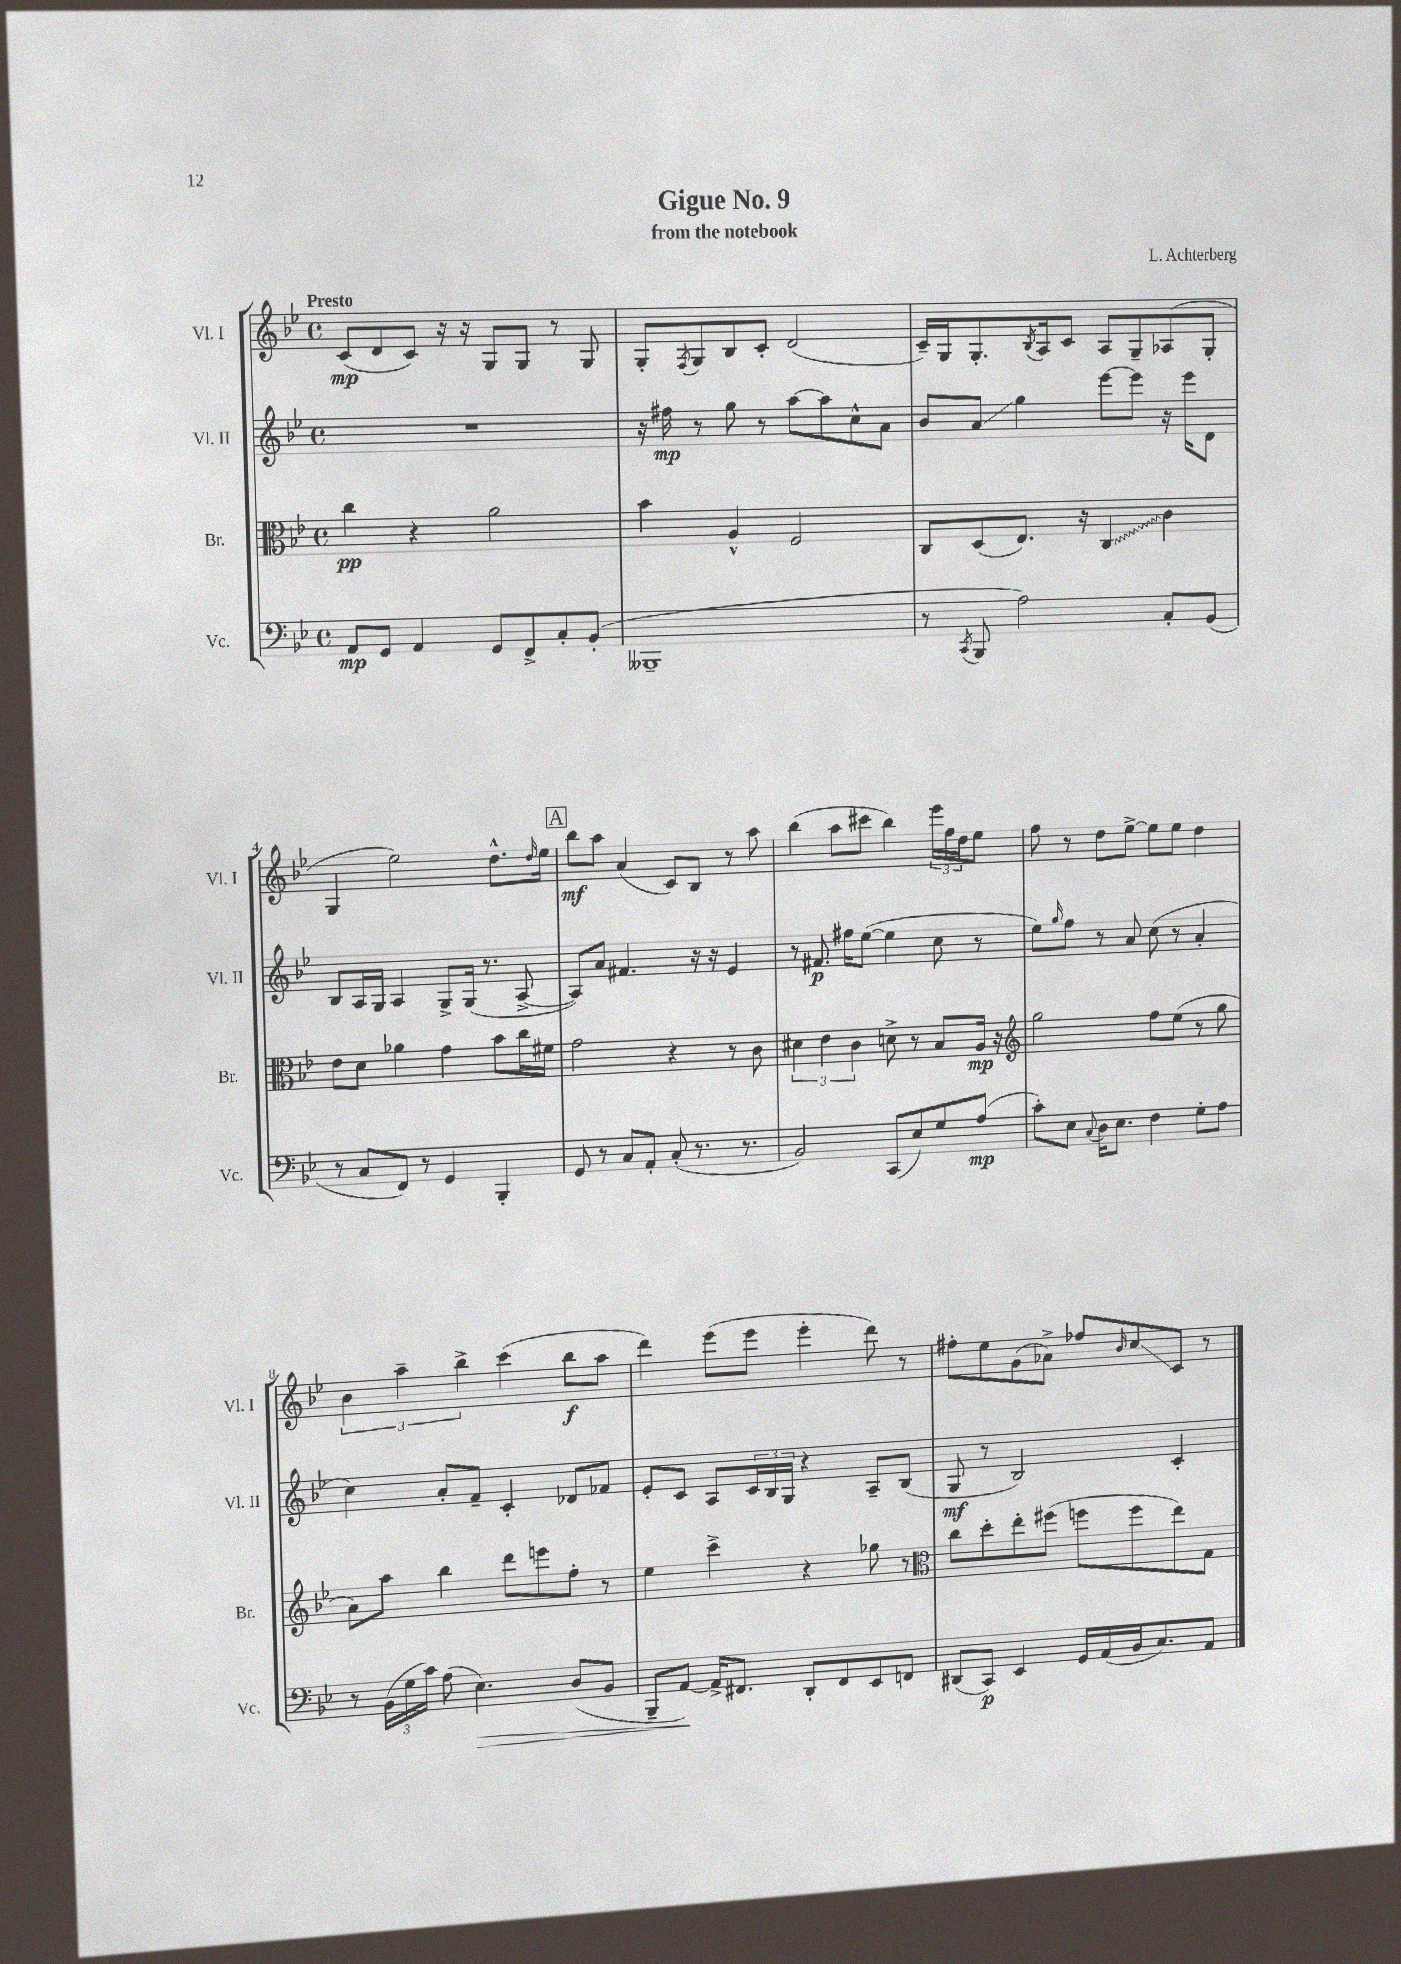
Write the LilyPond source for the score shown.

\header { title = "Gigue No. 9" composer = "L. Achterberg" subtitle = "from the notebook" }
<<
\new StaffGroup <<
\new Staff = "s0" \with { instrumentName = "Vl. I" shortInstrumentName = "Vl. I" } {
    \clef treble \key bes \major \defaultTimeSignature \time 4/4 \tempo "Presto"
    c'8\mp( d'8 c'8) r16 r16 g8 g8 r8 g8 |
    g8-. \acciaccatura { f8 } g8 bes8 c'8-. d'2( |
    c'16--) g16 g8.-. \acciaccatura { bes8 } a16 c'8 a8 g8-- aes8( g8-. |
    g4 ees''2) d''8.-^ \grace { d''16 } ees''16 |
    \mark \markup { \box "A" } bes''8\mf a''8 a'4( c'8) bes8 r8 a''8 |
    bes''4( a''8 cis'''8 bes''4) \tuplet 3/2 { ees'''16 f''16 d''16 } ees''8 |
    f''8 r8 d''8 ees''8~-> ees''8 ees''8 d''4 |
    \tuplet 3/2 { bes'4 a''4-- bes''4-> } c'''4( bes''8\f a''8 |
    d'''4) ees'''8( ees'''8 ees'''4-. d'''8) r8 |
    fis''8-. ees''8 g'8( aes'8->) fes''8 \grace { bes'16 } c''8\glissando c'8 r8 \bar "|." |
}
\new Staff = "s1" \with { instrumentName = "Vl. II" shortInstrumentName = "Vl. II" } {
    \clef treble \key bes \major \defaultTimeSignature \time 4/4
    R1 |
    r16 fis''16\mp r8 g''8 r8 a''8~ a''8 c''8-^ a'8 |
    bes'8 a'8\glissando g''4 ees'''8~ ees'''8 r16 ees'''16 d'8 |
    bes8 a16 g16 a4 g8-> g16( r8. a8~-> |
    \mark \markup { \box "A" } a8) a'8 fis'4. r16 r16 ees'4 |
    r8 fis'8.\p fis''16 ees''8~( ees''4 c''8 r8 |
    ees''8) \grace { g''16 } f''8 r8 a'8 c''8( r8 a'4-. |
    c''4) a'8-. f'8-- c'4-. des'8 fes'8 |
    ees'8-. c'8 a8 \tuplet 3/2 { c'16 bes16 g16 } r4 a8-- bes8( |
    g8\mf r8 bes2) c'4-. \bar "|." |
}
\new Staff = "s2" \with { instrumentName = "Br." shortInstrumentName = "Br." } {
    \clef alto \key bes \major \defaultTimeSignature \time 4/4
    c''4\pp r4 a'2 |
    bes'4 a4-^ f2 |
    c8 d8( ees8.) r16 \once \override Glissando.style = #'zigzag c4\glissando c'4 |
    ees'8 d'8 aes'4 g'4 bes'8 c''16 fis'16 |
    \mark \markup { \box "A" } g'2 r4 r8 c'8 |
    \tuplet 3/2 { dis'4 ees'4 c'4 } d'8-> r8 bes8 a16\mp r16 |
    \clef treble g''2 f''8 ees''8( r8 g''8 |
    a'8) a''8 bes''4 d'''8 e'''8 f''8-. r8 |
    ees''4 c'''4-> r4 ges''8 r8 |
    \clef alto c''8 d''8-. ees''8-. fis''8( f''8 f''8 ees''8) g8 \bar "|." |
}
\new Staff = "s3" \with { instrumentName = "Vc." shortInstrumentName = "Vc." } {
    \clef bass \key bes \major \defaultTimeSignature \time 4/4
    a,8\mp g,8 a,4 g,8 f,8-> c8-. bes,8-.( |
    beses,,1-- |
    r8 \acciaccatura { c,8 } bes,,8 a2) c8-. bes,8( |
    r8 c8 f,8) r8 g,4 bes,,4-. |
    \mark \markup { \box "A" } g,8 r8 c8 a,8-. c8-.( r8. r8. |
    bes,2) c,8( ees8) g8 a8\mp( |
    c'8-.) ees8 \appoggiatura { c8 } d16 ees8. f4 g8-. a8 |
    r8 \tuplet 3/2 { bes,16( g16 c'16) } a8( ees4.\>) d8( bes,8 |
    bes,,8-- a,8~\!) a,16-> fis,8. d,8-. fis,8 ees,8 f,8 |
    dis,8( c,8\p) ees,4 g,16 a,16( bes,16 c8.) a,8 \bar "|." |
}
>>
>>
